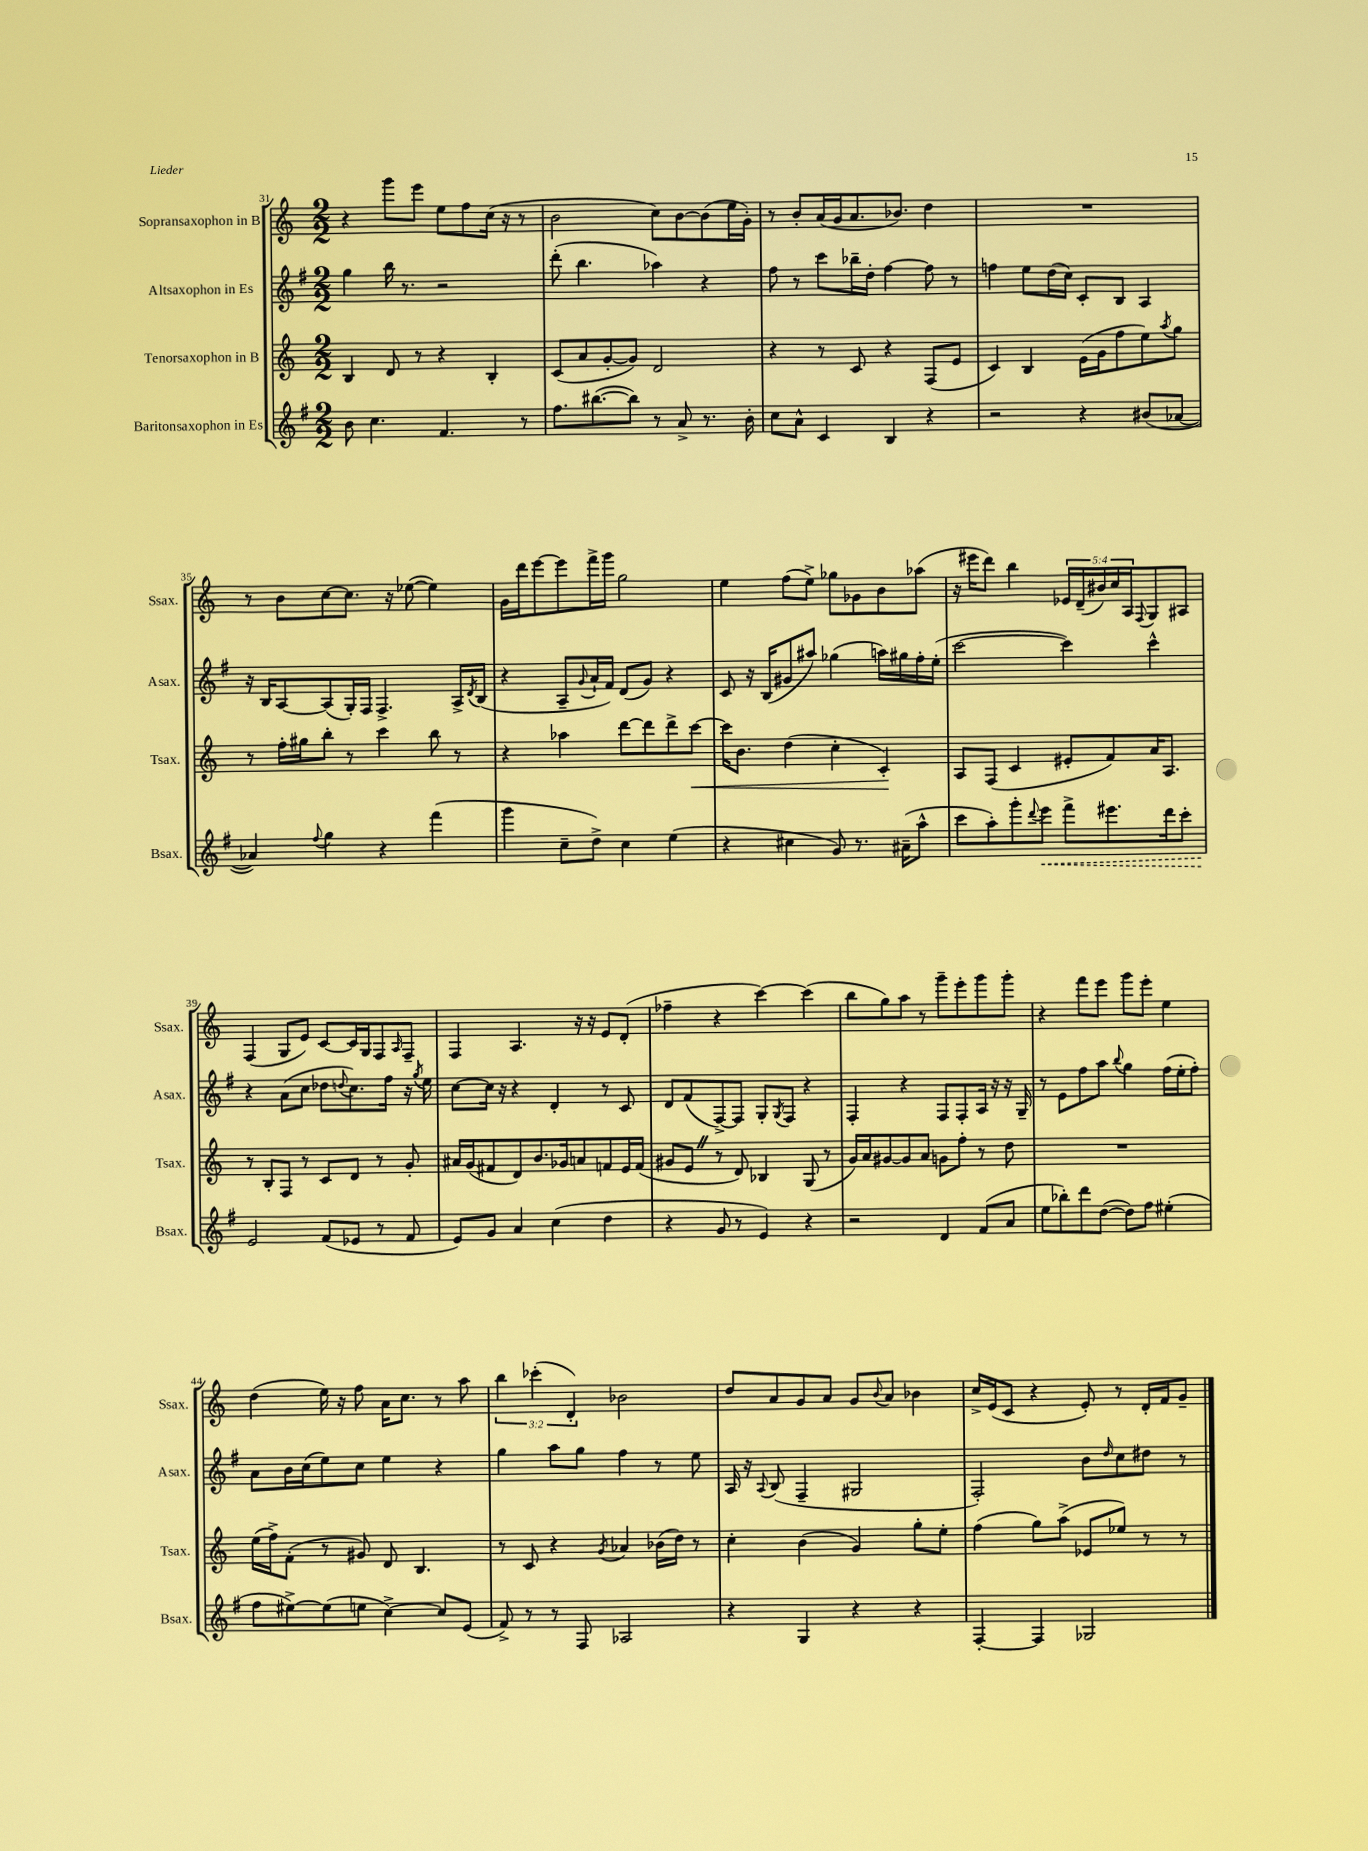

**kern	**kern	**kern	**kern
*staff4	*staff3	*staff2	*staff1
*clefG2	*clefG2	*clefG2	*clefG2
*k[f#]	*k[]	*k[f#]	*k[]
*M2/2	*M2/2	*M2/2	*M2/2
8b	4B	4gg	4r
4.cc	.	.	.
.	8d	16bb	8ggg
.	.	8.r	.
.	8r	.	8eee
4.f#	4r	2r	8ee
.	.	.	8ff
.	4B'	.	(16cc
.	.	.	16r
8r	.	.	8r
=	=	=	=
8.ff#	(8c	(8ddd'	2b
.	8a	4.bb	.
([8.bb#	.	.	.
.	[8g'	.	.
8bb#])	8g])	.	.
8r	2d	4aa-)	8cc)
8a^	.	.	[8b
8.r	.	4r	(8b]
.	.	.	16ee
16b'	.	.	16g')
=	=	=	=
8cc	4r	8ff#	8r
8a^^	.	8r	8b'
4c	8r	8ccc	(16a
.	.	.	16g
.	8c	16bb-~	8.a
.	.	16dd'	.
4B	4r	[4ff#	.
.	.	.	8.b-)
4r	(8F	8ff#]	4dd
.	8e	8r	.
=	=	=	=
2r	4c)	4ff	1r
.	4B	8ee	.
.	.	(16dd	.
.	.	16cc)	.
4r	(16e	8c'	.
.	16g	.	.
.	8ff	8B	.
(8b#	8ee)	4A	.
.	8qaa	.	.
[8a-	8gg	.	.
=	=	=	=
4a-])	8r	16r	8r
.	.	16B	.
.	16ff'	[8A	8b
.	16gg#	.	.
8qqff#	.	.	.
4gg	8bb'	(8A]	[8cc
.	8r	16G')	8.cc]
.	.	16F#	.
4r	4ccc	4.F#^	.
.	.	.	16r
.	.	.	([8ee-
(4fff#	8bb	.	4ee-])
.	8r	16A^	.
.	.	8qd	.
.	.	(16B	.
=	=	=	=
4ggg	4r	4r	16g
.	.	.	16ddd
.	.	.	[8eee
8cc~	4aa-	8A~	8eee]
.	.	8qqg	.
8dd^)	.	16a`	16fff^
.	.	16f#)	16ggg
4cc	[8ddd	(8d	2gg
.	8ddd]	8g)	.
(4ee	8ddd^	4r	.
.	[8ccc	.	.
=	=	=	=
4r	16ccc]	8c	4ee
.	8.b	.	.
.	.	16r	.
.	.	(16B	.
4cc#	(4dd	8g#	(8ff
.	.	8aa#)	8ee^)
8g)	4cc'	(4gg-	8gg-
8.r	.	.	8g-
.	4c')	16aa)	8b
(16a#~	.	16gg#	.
8aa^^	.	16ff#'	(8aa-
.	.	(16ee'	.
=	=	=	=
8ccc	8A	[2ccc	16r
.	.	.	16eee#
8aa')	(8F	.	8ddd)
8ggg'	4c	.	4bb
8qqddd	.	.	.
8eee	.	.	.
8fff#^	8e#'	4ccc])	20e-
.	.	.	(20d~
.	.	.	20b#)
8.eee#	8f)	.	.
.	.	.	20cc
.	.	.	20A
.	.	.	8qqF
.	16a	4ccc^^	8G
16ddd	8.A	.	.
8ccc'	.	.	8A#
=	=	=	=
2e	8r	4r	(4F
.	8B'	.	.
.	8F	(8a	8G
.	8r	8cc	8e)
(8f#	8c	8dd-	[8c
.	.	8qqdd	.
8e-	8d	8.cc)	16c]
.	.	.	16G
8r	8r	.	8F
.	.	16ff#	.
.	.	.	16qqA
8f#	8g'	16r	8F~
.	.	8qgg	.
.	.	16ee	.
=	=	=	=
8e)	16a#	[8cc	4F
.	(16g	.	.
8g	8f#	16cc]	.
.	.	16r	.
4a	8d)	4r	4.A
.	8.b	.	.
(4cc	.	4d'	.
.	16g-	.	.
.	8a	.	16r
.	.	.	16r
4dd	8f	8r	8e
.	16e	8c	(8d'
.	(16f	.	.
=	=	=	=
4r	8g#	8d	4ff-~
.	8e	(8f#	.
8g	8r	[8F#^)	4r
8r	8d)	8F#]	.
4e)	4B-	8G'	[4ccc)
.	.	8qG	.
.	.	8F#	.
4r	(8G	4r	(4ccc]
.	8r	.	.
=	=	=	=
2r	16g)	4F#'	8bb
.	16a	.	.
.	[8g#	.	8gg)
.	8g#]	4r	8aa
.	8a	.	8r
4d	8g	8F#	8ggg~
.	8ff'	8F#'	8eee'
(8f#	8r	16A	8ggg
.	.	16r	.
8a	8dd	16r	8ggg'
.	.	16G~	.
=	=	=	=
8ee	1r	8r	4r
8bb-')	.	8e	.
8ddd	.	8ff#	8fff
([8dd	.	8aa	8eee
.	.	8qqbb	.
8dd])	.	4gg	8ggg
8ff#	.	.	8eee'
(4ee#'	.	(16ff#	4ee
.	.	16ee'	.
.	.	8ff#')	.
=	=	=	=
8ff#	(16ee	8a	(4dd
.	16ff^)	.	.
[8ee#^)	(8f'	16b	.
.	.	(16cc	.
(8ee#]	8r	8ee)	16ee)
.	.	.	16r
8ee	8g#)	8cc	8ff
[4cc^)	8d	4ee	16a
.	.	.	8.cc
.	4.B	.	.
8cc]	.	4r	8r
(8e	.	.	8aa
=	=	=	=
8f#^)	8r	4gg	6bb
8r	8c	.	.
.	.	.	(6ccc-'
8r	4r	8aa	.
.	.	.	6d')
8F#	.	8gg	.
.	8qg	.	.
2A-	4a-	4ff#	2b-
.	(16b-	8r	.
.	16dd)	.	.
.	8r	8ee	.
=	=	=	=
4r	4cc'	16A	8dd
.	.	16r	.
.	.	8qqA	.
.	.	(8B	8a
4G	(4b	4F#~	8g
.	.	.	8a
4r	4g)	2G#	8g
.	.	.	8qqb
.	.	.	8a
4r	8gg'	.	4b-
.	8ee'	.	.
=	=	=	=
[4F#'	(4ff	2F#')	16cc^
.	.	.	(16e
.	.	.	8c
4F#]	8gg)	.	4r
.	(8aa^	.	.
2G-	8e-	8b	8e')
.	.	16qqdd	.
.	8ee-)	8cc	8r
.	8r	8dd#	16d'
.	.	.	16f
.	8r	8r	8g~
==	==	==	==
*-	*-	*-	*-
